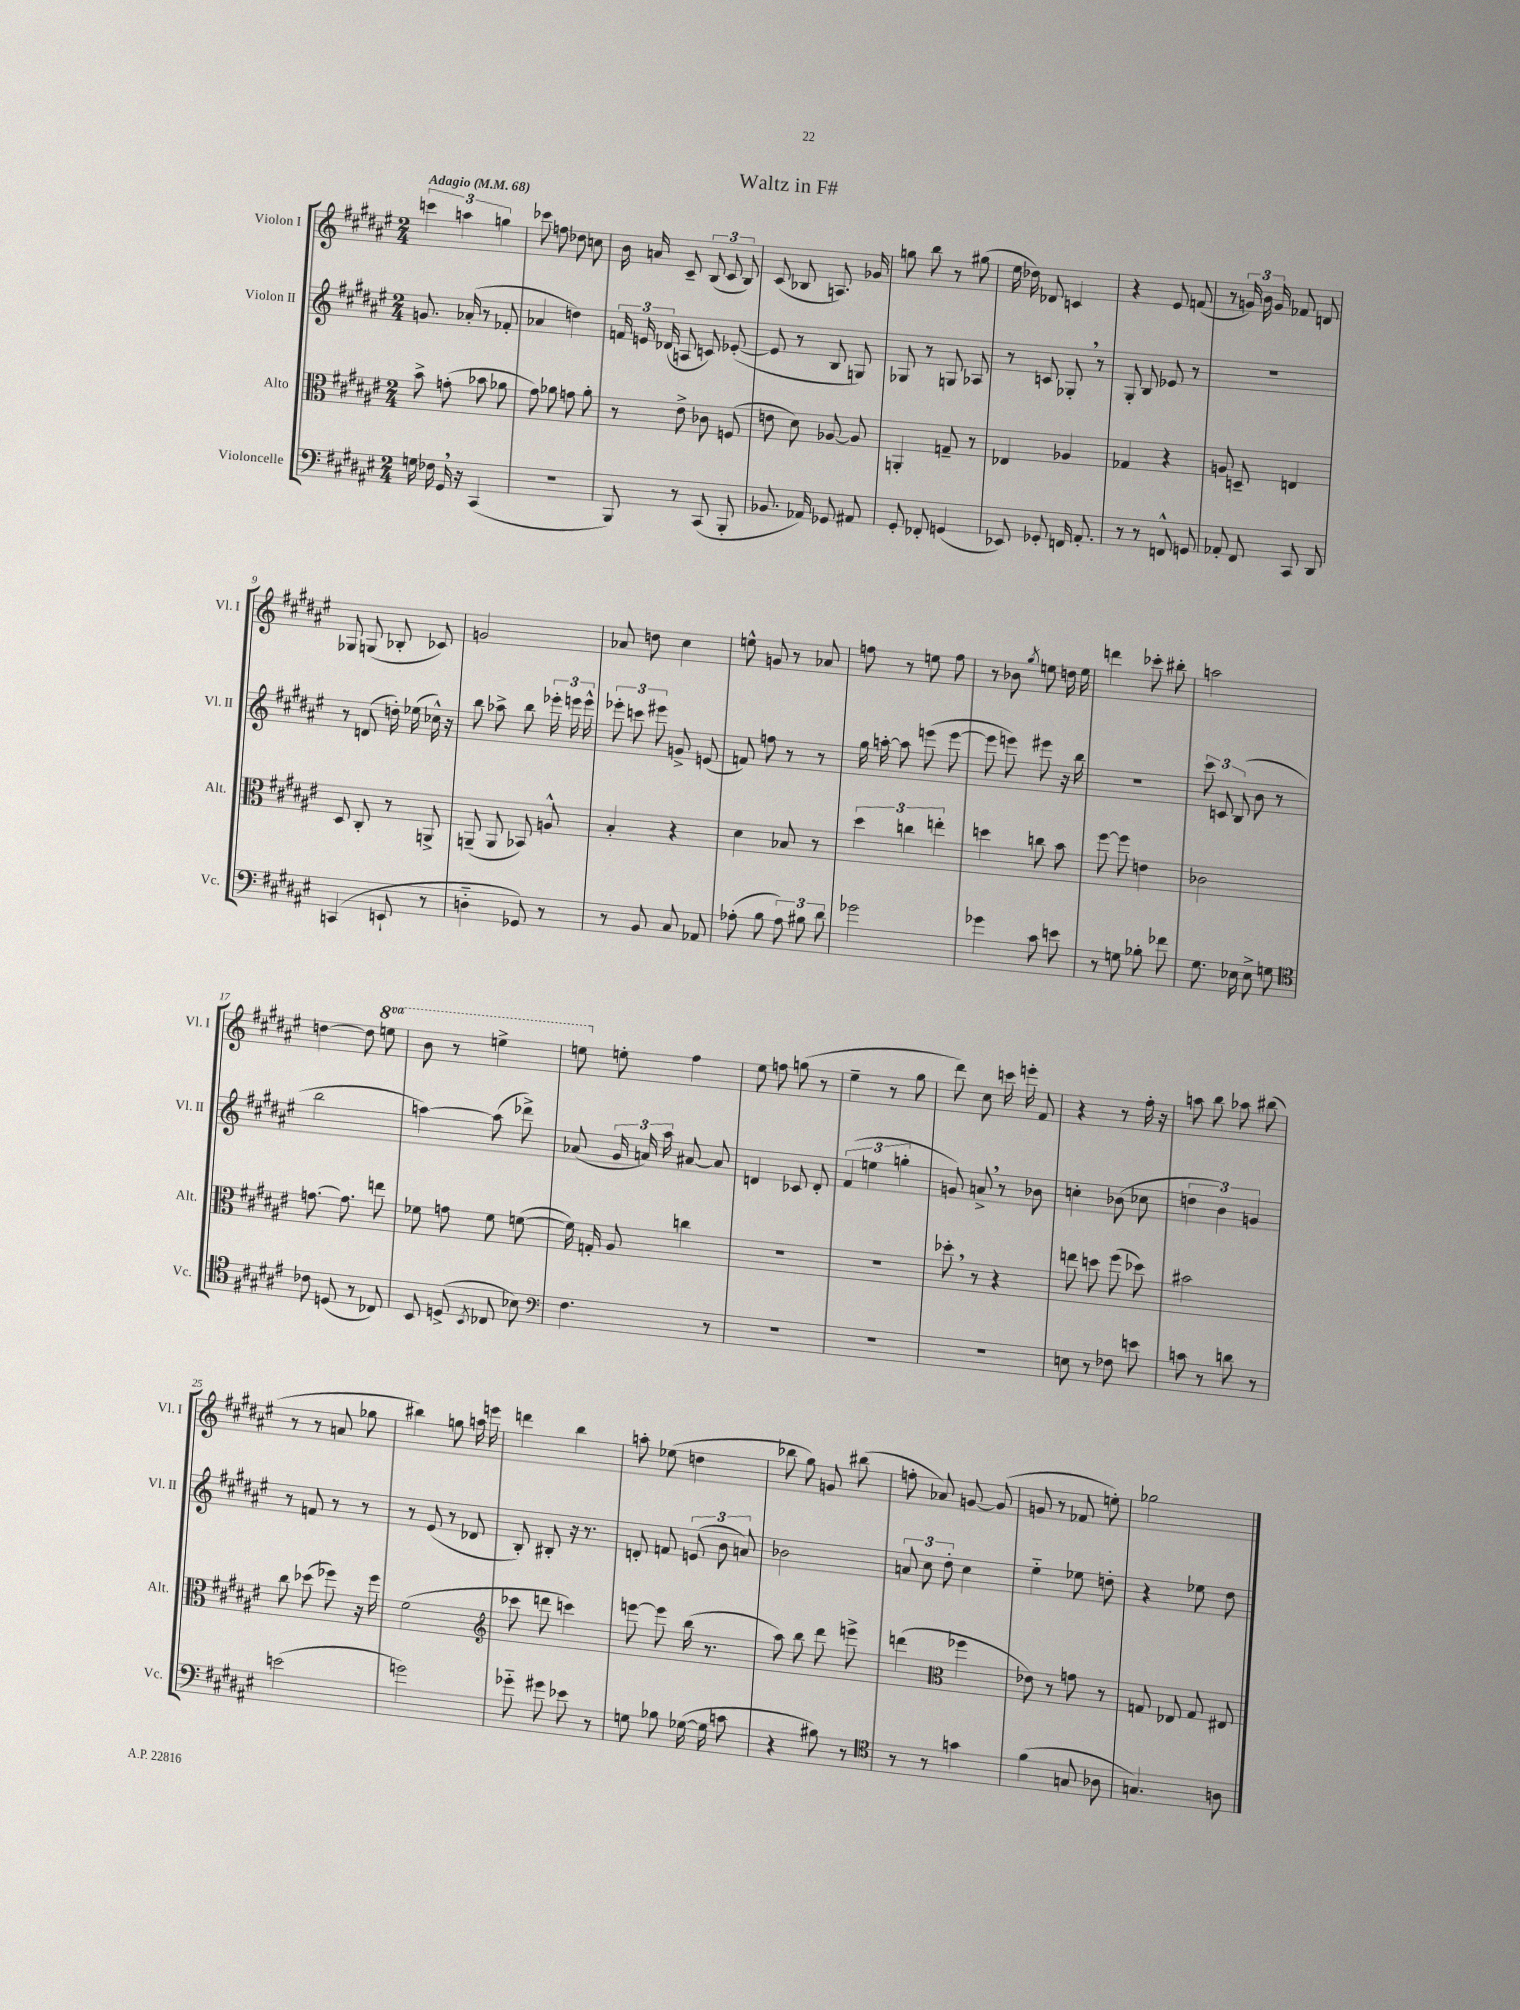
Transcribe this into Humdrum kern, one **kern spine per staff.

**kern	**kern	**kern	**kern
*part4	*part3	*part2	*part1
*staff4	*staff3	*staff2	*staff1
*I"Violoncelle	*I"Alto	*I"Violon II	*I"Violon I
*I'Vc.	*I'Alt.	*I'Vl. II	*I'Vl. I
*clefF4	*clefC3	*clefG2	*clefG2
*k[f#c#g#d#a#e#]	*k[f#c#g#d#a#e#]	*k[f#c#g#d#a#e#]	*k[f#c#g#d#a#e#]
*M2/4	*M2/4	*M2/4	*M2/4
*MM68	*MM68	*MM68	*MM68
=1	=1	=1	=1
!	!	!	!LO:TX:a:B:t=Adagio
16Gn\	8b^\	8.gn/	6cccn\
16F-X\	.	.	.
16GG#,/	(8gn'\	.	.
.	.	.	6aan\
16r	.	(16a-X'/	.
(4CC#/	8b-X\	8r	.
.	.	.	6ggn\
.	8a-X\	8f-X'/	.
=2	=2	=2	=2
2r	8g#\)	4a-X/	8ccc-X\
.	8a-X\	.	8ffn\
.	8gn\	4ddn\)	8dd-X\
.	8a-'\	.	8ccn\
=3	=3	=3	=3
8BBB/)	8r	24fn/	16b\
.	.	24en/	.
.	.	.	16an/
.	.	(24d-X/	.
8r	8e#^\	8An/	8c#~/
(8CC#/	8c-X\	8cn/)	(12B/
.	.	.	12c#/
8BBB'/	(8Fn/	([8e-X'/	.
.	.	.	12B/)
=4	=4	=4	=4
8.BB-X/	8en\	8e-/]	(8c#/
.	8d#\)	8r	8B-X/
16AA-X/)	.	.	.
8GG-X/	[8A-X/	8B/	8.An/)
8AA#X/	8A-/]	8Gn/)	.
.	.	.	16g-X/
=5	=5	=5	=5
8GG#'/	4AAn'/	8G-X/	8ggn\
8FF-X'/	.	8r	8bb\
(4GGn/	8Gn~/	8Gn/	8r
.	8r	8A-X/	(8gg#X\
=6	=6	=6	=6
8EE-X/)	4E-X/	8r	16ee#\
.	.	.	16dd-X\)
8GG-X'/	.	8cn/	8d-X/
16FFn/	4A-X/	8G-X',/	4cn/
8.AA#'/	.	.	.
.	.	8r	.
=7	=7	=7	=7
8r	4G-X/	8G#'/	4r
8r	.	8B/	.
8FFn^^/	4r	8e-X/	8e#/
8GGn/	.	8r	(8fn/
=8	=8	=8	=8
8AA-X'/	8An/	2r	8r
8FF#/	8Dn~/	.	24gn/)
.	.	.	24b\
.	.	.	24g/
8CC#/	4En/	.	8f-X/
8DD#/	.	.	8dn/
!!LO:LB:g=z
=9	=9	=9	=9
(4CCn/	8D#/	8r	8G-X/
.	8C#'/	(8dn/	(8Gn/
8EEn`/	8r	16ddn'\)	8B-X'/
.	.	(16ee-X\	.
8r	8AAn^/	16cc-X^^\)	8c-X/)
.	.	16r	.
=10	=10	=10	=10
4Dn\	(8AAn~/	8bb\	2gn/
.	8AA/	8aa-X^\	.
8GG-X/)	8BB-X/)	8bb\	.
8r	8An^^/	24eee-X'\	.
.	.	24eeen\	.
.	.	24eee^^\	.
=11	=11	=11	=11
8r	4B'/	12eee-X'\	8a-X/
.	.	12cccn\	.
8BB/	.	.	8ddn\
.	.	12eee#X\	.
8C#/	4r	8gn^/	4cc#\
8AA-X/	.	(8en/	.
=12	=12	=12	=12
(8A-X'\	4d#\	8fn/)	8een^^\
8B\	.	8ffn\	8gn/
12A-\)	8B-X/	8r	8r
12B#X\	.	.	.
.	8r	8r	8a-X/
12d#\	.	.	.
=13	=13	=13	=13
2g-X\	6dd#\	16gg#\	8ffn\
.	.	[16aan'\	.
.	.	8aa\]	8r
.	6ccn\	.	.
.	.	(8eeen\	8een\
.	6een'\	.	.
.	.	[8eee\	8ff\
=14	=14	=14	=14
4g-X\	4ddn\	8eee\]	8r
.	.	8eeen\)	8b-X\
.	.	.	8qgg#/
8c#\	8ccn\	8eee#X\	8een\
8en\	8b\	16r	16ddn\
.	.	16bb\	16ee\
=15	=15	=15	=15
8r	[8ff#\	2r	4dddn\
8Gn\	8ff#\]	.	.
8B-X'\	4en\	.	8ccc-X'\
8f-X\	.	.	8bb#X'\
=16	=16	=16	=16
8.G#\	2c-X\	12ccc#\	2aan\
.	.	12cn/	.
.	.	(12B/	.
16E-X\	.	.	.
8E-^\	.	8b\	.
8Gn\	.	8r	.
!!LO:LB:g=z
=17	=17	=17	=17
*clefC4	*	*	*
8c-X\	[8.gn\	2bb\	[4ddn\
(8Dn/	.	.	.
.	8.g\]	.	.
8r	.	.	8dd\]
*	*	*	*8va
8C-X/)	8een\	.	8eeen\
=18	=18	=18	=18
8BB/	8f-X\	[4aan\)	8bb\
(8Dn^/	8gn\	.	8r
8qBB/	.	.	.
8C-X/	8f-\	(8aa\]	4eeen^\
8B-X\)	([8fn\	8ddd-X^\)	.
=19	=19	=19	=19
*clefF4	*	*	*
4.F#\	16f\])	(8a-X/	8eeen\
.	16Gn'/	.	.
*	*	*	*X8va
.	8A#/	24g#/	8een'\
.	.	24an/)	.
.	.	24aa#\	.
.	4ccn\	[8a#X/	4ff#\
8r	.	8a#/]	.
=20	=20	=20	=20
2r	2r	4dn/	8ee#\
.	.	.	8ffn\
.	.	8c-X/	(8ggn\
.	.	8d'/	8r
=21	=21	=21	=21
2r	2r	(6f#/	4ee#~\
.	.	6een\	.
.	.	.	8r
.	.	6ggn'\	.
.	.	.	8gg#\
=22	=22	=22	=22
2r	8dd-X',\	8gn/)	8ddd#\)
.	8r	8an^,/	8cc#\
.	4r	8r	16cccn\
.	.	.	16eeen'\
.	.	8b-X\	8f#/
=23	=23	=23	=23
8En\	8een\	4ccn'\	4r
8r	8ddn\	.	.
8F-X\	(8ff#\	(8b-X\	8r
8en\	8dd-X\)	8cc-X\	16ff#'\
.	.	.	16r
=24	=24	=24	=24
8cn\	2b#X\	6ddn\	8aan\
8r	.	.	8bb\
.	.	6b\)	.
8dn\	.	.	8aa-X\
.	.	6gn/	.
8r	.	.	(8bb#X\
!!LO:LB:g=z
=25	=25	=25	=25
(2en\	8cc#\	8r	8r
.	(8dd-X\	8fn/	8r
.	8ff-X\)	8r	8an/
.	16r	8r	8gg-X\
.	16ff-\	.	.
=26	=26	=26	=26
2gn\)	(2f#\	8r	4bb#X\)
.	.	(8e#/	.
.	.	8r	8ggn\
.	.	8d-X/	16aan\
.	.	.	16eeen\
=27	=27	=27	=27
*	*clefG2	*	*
8g-X\	8ccc-X\	8B'/)	4dddn\
8g#X\	8dddn\	8B#X'/	.
8e-X\	4cccn\)	16r	4bb\
.	.	8.r	.
8r	.	.	.
=28	=28	=28	=28
8Gn\	[8eeen\	8dn'/	8aan'\
8B-X\	8eee\]	8fn/	(8ee-X\
([16G-X\	(16bb\	(12en/	4ddn\
16G-\]	8.r	.	.
.	.	12b\	.
8cn\	.	.	.
.	.	12an/)	.
=29	=29	=29	=29
4r	8aa#\)	2b-X\	8bb-X\
.	8bb\	.	8gg#\)
8B#X\)	8ddd#\	.	8gn/
8r	8eeen^\	.	(8bb#X\
=30	=30	=30	=30
*clefC4	*	*	*
8r	(4dddn\	12an/	8ffn'\
.	.	12cc#\	.
8r	.	.	8a-X/)
.	.	12dd#'\	.
*	*clefC3	*	*
4gn\	4ff-X\	4cc#\	[8gn/
.	.	.	(8g/]
=31	=31	=31	=31
(4f#\	8e-X\)	4ee#\	8gn/
.	8r	.	8r
8Gn/	8gn\	8ee-X\	8f-X/
8A-X\	8r	8ddn'\	8een'\)
=32	=32	=32	=32
4.Gn/)	8Gn/	4r	2gg-X\
.	8E-X/	.	.
.	8G/	8ee-X\	.
8An\	8E#X/	8dd#\	.
==	==	==	==
*-	*-	*-	*-
